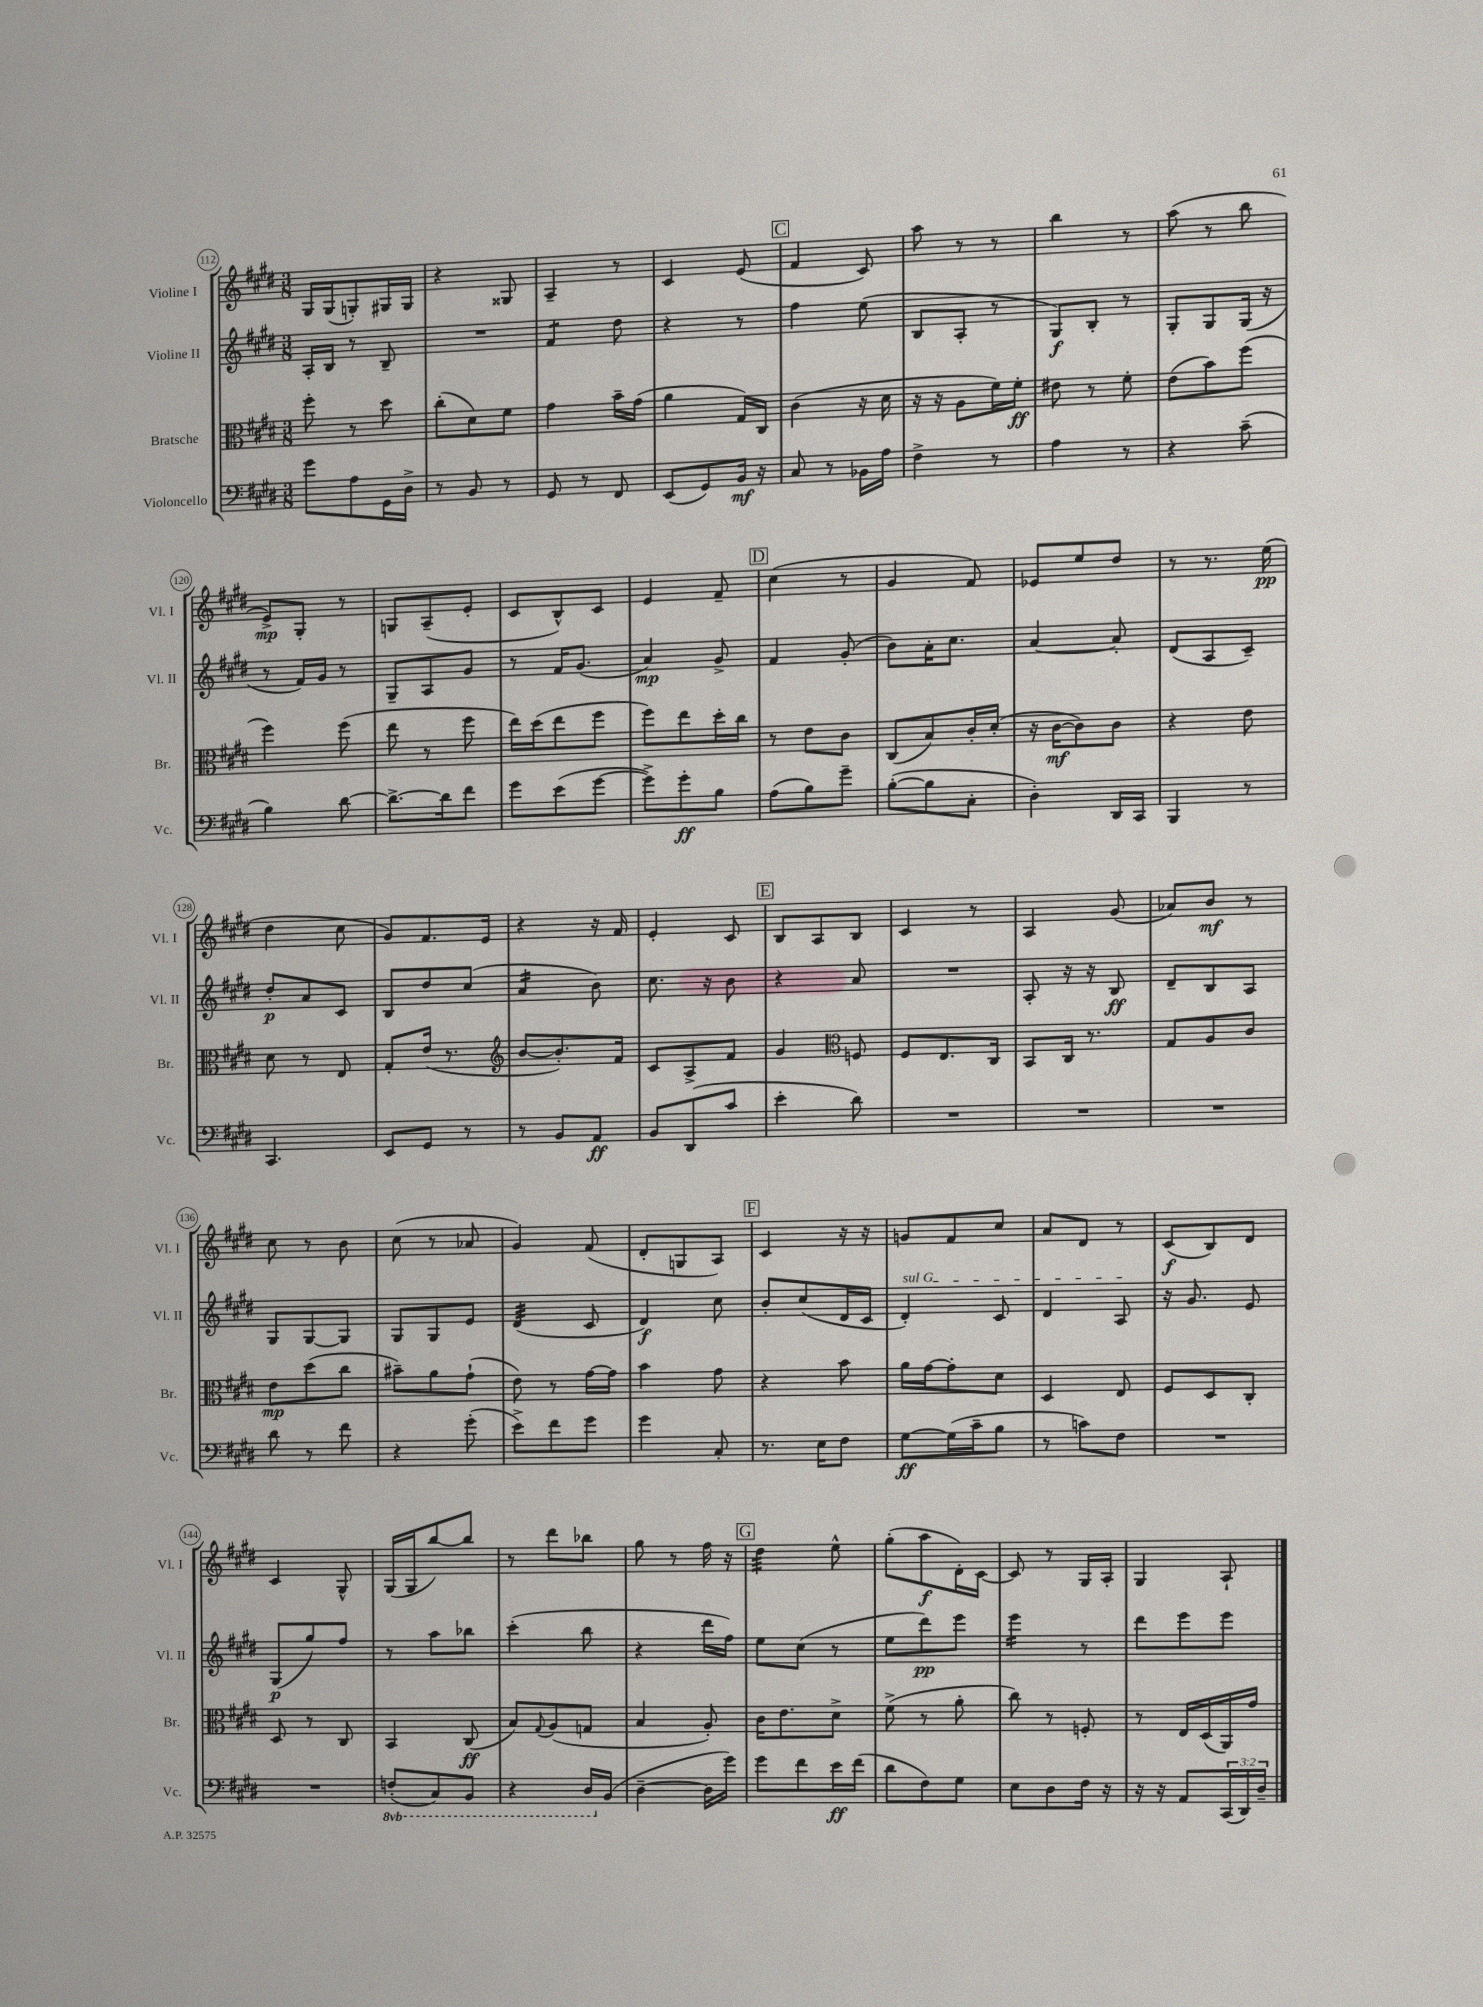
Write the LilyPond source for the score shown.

<<
\new StaffGroup <<
\new Staff = "s0" \with { instrumentName = "Violine I" shortInstrumentName = "Vl. I" } {
    \clef treble \key e \major \numericTimeSignature \time 3/8
    gis16 gis16( g8-.) gis16 gis16 |
    r4 gisis8 |
    a4-- r8 |
    cis'4 e'8( |
    \mark \markup { \box "C" } fis'4 cis'8) |
    a''8 r8 r8 |
    b''4 r8 |
    a''8( r8 b''8 |
    e'8->\mp) gis8-. r8 |
    g8 a8--( e'8-. |
    cis'8 b8-^) cis'8 |
    e'4 fis'8-- |
    \mark \markup { \box "D" } cis''4( r8 |
    gis'4 fis'8) |
    ees'8 e''8 dis''8 |
    r8 r8. e''16\pp( |
    dis''4 cis''8 |
    gis'8) fis'8. e'16 |
    r4 r16 fis'16 |
    e'4-. cis'8 |
    \mark \markup { \box "E" } b8 a8 b8 |
    cis'4 r8 |
    a4 gis'8( |
    aes'8) b'8\mf r8 |
    cis''8 r8 b'8 |
    cis''8( r8 aes'8 |
    gis'4) fis'8( |
    dis'8-. g8 a8) |
    \mark \markup { \box "F" } cis'4 r16 r16 |
    g'8 fis'8 cis''8 |
    a'8 dis'8 r8 |
    cis'8\f( b8) dis'8 |
    cis'4 gis8-^ |
    gis16( gis16 b''8~) b''8 |
    r8 dis'''8 bes''8 |
    gis''8 r8 fis''16 r16 |
    \mark \markup { \box "G" } dis''4:32 e''8-^ |
    gis''8-.( a''8\f dis'16-.) cis'16~ |
    cis'8 r8 gis16 a16-. |
    gis4 a8-! \bar "|." |
}
\new Staff = "s1" \with { instrumentName = "Violine II" shortInstrumentName = "Vl. II" } {
    \clef treble \key e \major \numericTimeSignature \time 3/8
    a16-. b16 r8 b8-- |
    R4. |
    fis'4:8 dis''8 |
    r4 r8 |
    \mark \markup { \box "C" } fis''4 e''8( |
    b8 a8-. r8 |
    gis8\f) b8-. r8 |
    gis8-. gis8 gis16( r16 |
    r8 fis'16) gis'16 r8 |
    gis8-- a8 gis'8 |
    r8 fis'16 gis'8.( |
    a'4\mp) gis'8-> |
    \mark \markup { \box "D" } fis'4 gis'8-.( |
    b'8) a'16-. cis''8. |
    a'4~ a'8-. |
    dis'8( a8 cis'8--) |
    dis''8-.\p a'8 cis'8 |
    b8 dis''8 cis''8( |
    a'4:16 b'8) |
    cis''8. r16 b'8 |
    \mark \markup { \box "E" } r4 a'8 |
    R4. |
    a8-. r16 r16 b8\ff |
    dis'8-- b8 a8 |
    gis8 gis8~ gis8 |
    gis8 gis8 e'8 |
    dis'4:32( cis'8 |
    dis'4\f) cis''8 |
    \mark \markup { \box "F" } b'8-. cis''8( dis'16 cis'16 |
    \once \override TextSpanner.bound-details.left.text = \markup { \italic "sul G" } dis'4-.\startTextSpan) cis'8 |
    dis'4 a8\stopTextSpan |
    r16 gis'8. e'8 |
    gis8\p( gis''8) fis''8 |
    r8 a''8 bes''8 |
    cis'''4-.( b''8 |
    r4 dis'''16 fis''16) |
    \mark \markup { \box "G" } e''8 cis''8( r8 |
    e''8 dis'''8\pp) e'''8 |
    e'''4:16 r8 |
    dis'''8 e'''8 e'''8 \bar "|." |
}
\new Staff = "s2" \with { instrumentName = "Bratsche" shortInstrumentName = "Br." } {
    \clef alto \key e \major \numericTimeSignature \time 3/8
    fis''8-. r8 dis''8 |
    cis''8-.( dis'8) fis'8 |
    gis'4 b'16-- gis'16( |
    a'4 gis16) cis16 |
    \mark \markup { \box "C" } cis'4( r16 dis'16 |
    r16 r16 a8 fis'16) fis'16-.\ff |
    eis'8 r8 fis'8-. |
    e'8( b'8) fis''8( |
    fis''4) fis''8( |
    e''8 r8 fis''8 |
    e''16) dis''16( e''8 fis''8 |
    fis''8) e''8 dis''16-. cis''16 |
    \mark \markup { \box "D" } r8 e'8 cis'8 |
    cis8( b8) cis'16-. dis'16-.( |
    r16 cis'16~\mf cis'8) cis'8 |
    r4 e'8 |
    dis'8 r8 e8 |
    gis8-. e'16( r8. |
    \clef treble b'8~ b'8.-.) fis'16 |
    cis'8 a8-> fis'8 |
    \mark \markup { \box "E" } gis'4 \clef alto f8 |
    fis8 e8. cis16 |
    b,8 cis16 r8. |
    gis8 a8 cis'8 |
    e'8\mp dis''8( cis''8 |
    bis'8--) a'8 gis'8-!( |
    e'8) r8 gis'16~ gis'16 |
    b'4 gis'8 |
    \mark \markup { \box "F" } r4 b'8 |
    a'16 gis'16~ gis'8-. dis'8 |
    dis4 e8 |
    fis8 dis8 cis8-. |
    dis8 r8 cis8 |
    b,4 cis8\ff( |
    b8) \appoggiatura { gis8 } a8( g8 |
    b4 a8-.) |
    \mark \markup { \box "G" } cis'16 e'8. dis'8-> |
    fis'8->( r8 a'8-. |
    cis''8) r8 f8-. |
    r8 e16 dis16( a,16) gis'16 \bar "|." |
}
\new Staff = "s3" \with { instrumentName = "Violoncello" shortInstrumentName = "Vc." } {
    \clef bass \key e \major \numericTimeSignature \time 3/8 \override Staff.TupletNumber.text = #tuplet-number::calc-fraction-text \set Staff.ottavationMarkups = #ottavation-simple-ordinals
    gis'8 a8 gis,16 dis16-> |
    r8 b,8 r8 |
    gis,8 r8 fis,8 |
    e,8( gis,8) b,16\mf r16 |
    \mark \markup { \box "C" } cis8 r8 bes,16 a16 |
    fis4-> r8 |
    a4 r8 |
    r4 cis'8--( |
    b4) dis'8~ |
    dis'8.~-> dis'16 fis'8 |
    gis'8 e'8( gis'8~ |
    gis'8->) gis'8-.\ff b8 |
    \mark \markup { \box "D" } a8( b8) gis'8-- |
    b8~-.( b8 cis8-. |
    dis4-.) dis,16 cis,16 |
    b,,4 r8 |
    cis,4. |
    e,8 gis,8 r8 |
    r8 b,8 a,8\ff |
    b,8 dis,8( cis'8 |
    \mark \markup { \box "E" } e'4-. dis'8) |
    R4. |
    R4. |
    R4. |
    dis'8 r8 fis'8 |
    r4 gis'8-.( |
    e'8->) fis'8 gis'8 |
    gis'4 cis8-. |
    \mark \markup { \box "F" } r8. e16 fis8 |
    gis8~\ff gis16( cis'16-- b8 |
    r8 c'8) fis8 |
    R4. |
    R4. |
    \ottava #-1 f,8-.( cis,8) b,,8 |
    r4 dis,16 \ottava #0 b,16( |
    dis4~-- dis16 gis'16) |
    \mark \markup { \box "G" } gis'8 fis'8 e'16\ff fis'16( |
    dis'8 fis8) gis8 |
    e8 dis8 fis16 r16 |
    r16 r16 a,8 \tuplet 3/2 { cis,16( dis,16) dis16-- } \bar "|." |
}
>>
>>
\layout { \context { \Score currentBarNumber = #112 \override BarNumber.stencil = #(make-stencil-circler 0.1 0.3 ly:text-interface::print) } }
